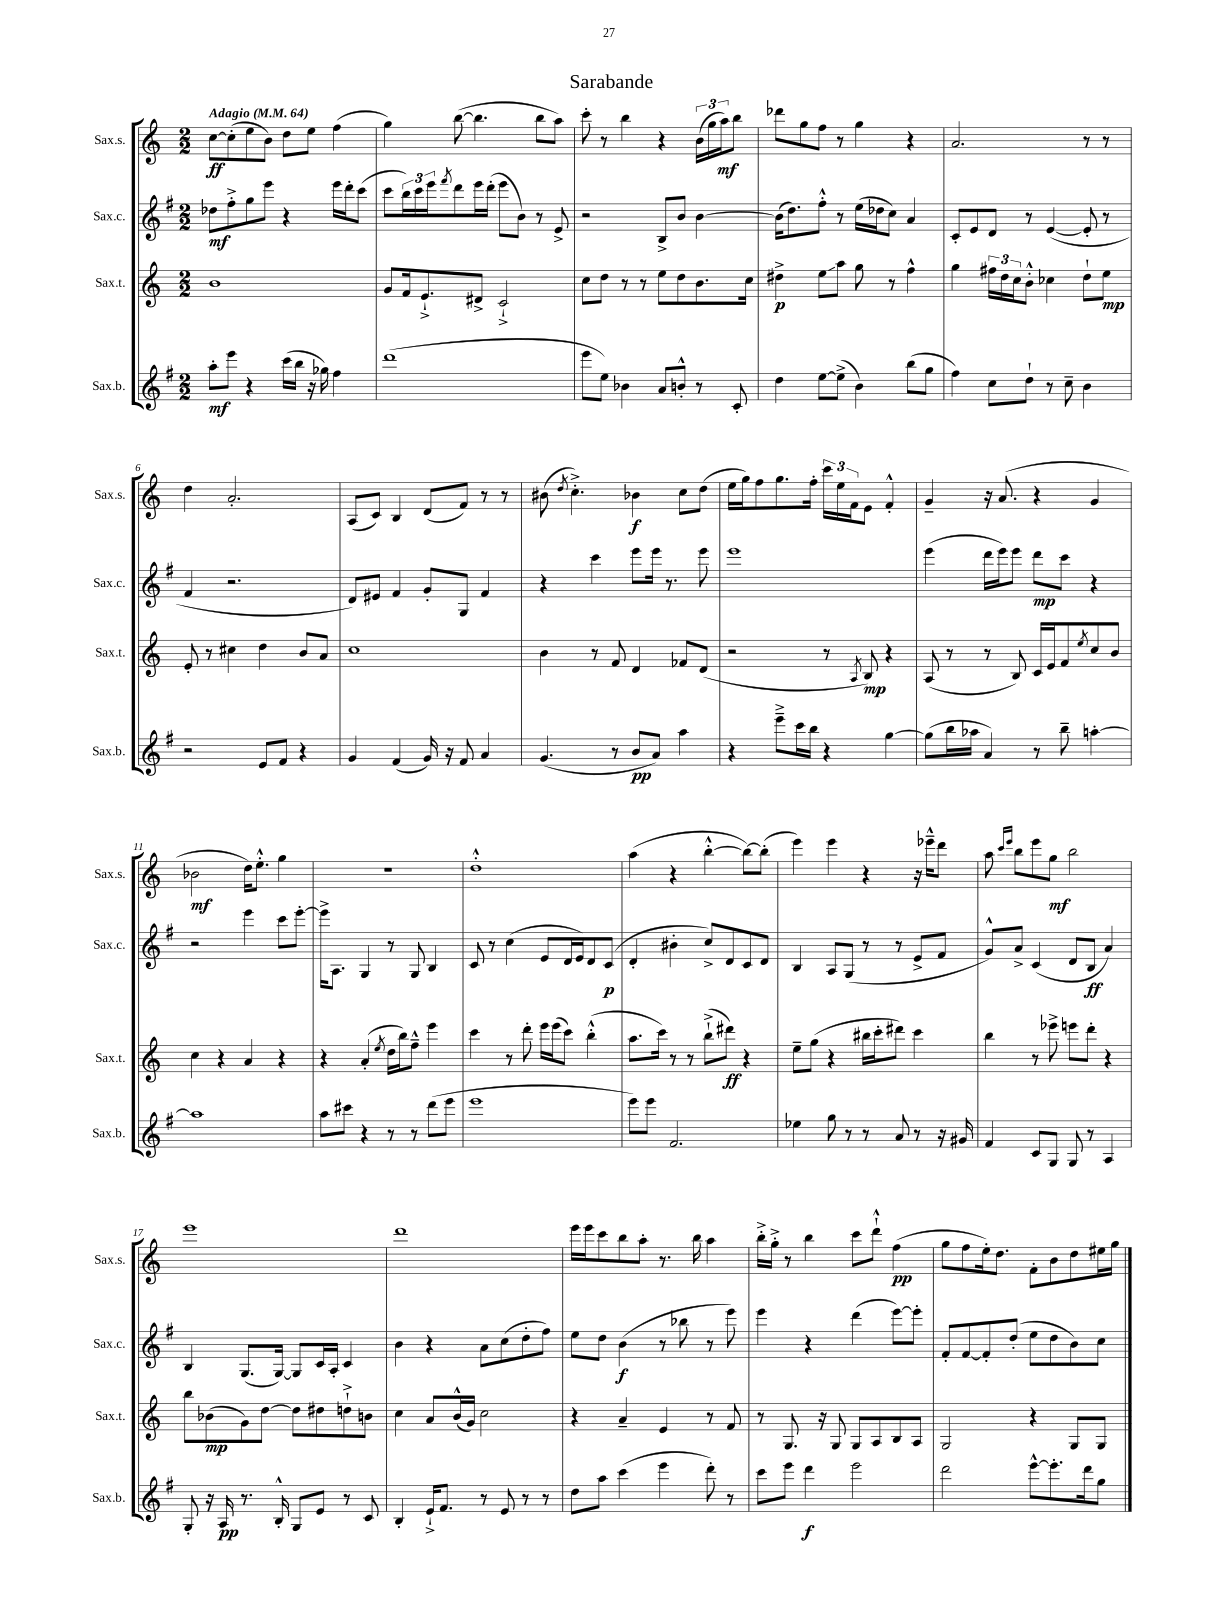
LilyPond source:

\header { title = "Sarabande" }
<<
\new StaffGroup <<
\new Staff = "s0" \with { instrumentName = "Sax.s." shortInstrumentName = "Sax.s." } {
    \clef treble \key c \major \numericTimeSignature \time 2/2 \tempo "Adagio" 4 = 64
    c''8~\ff c''8-.( e''8 b'8) d''8 e''8 f''4( |
    g''4) b''8~( b''4. b''8 a''8) |
    c'''8-. r8 b''4 r4 \tuplet 3/2 { b'16( g''16 a''16\mf) } b''8 |
    des'''8 g''8 f''8 r8 g''4 r4 |
    a'2. r8 r8 |
    d''4 a'2.-. |
    a8( c'8) b4 d'8( f'8) r8 r8 |
    bis'8( \acciaccatura { d''8 } c''4.-.->) bes'4\f c''8 d''8( |
    e''16 g''16) f''8 g''8. f''16-. \tuplet 3/2 { c'''16 e''16 f'16 } e'8 f'4-.-^ |
    g'4-- r16 a'8.( r4 g'4 |
    bes'2\mf d''16) e''8.-.-^ g''4 |
    R1 |
    d''1-.-^ |
    a''4( r4 b''4~-.-^ b''8~) b''8-.( |
    e'''4) e'''4 r4 r16 ees'''16---^ d'''8 |
    a''8 \grace { c'''16 e'''16 } b''8 e'''8 g''8\mf b''2 |
    e'''1 |
    d'''1 |
    e'''16 e'''16 c'''8 b''8 a''8-. r8. b''16 a''4 |
    b''16-.-> g''16-.-> r8 b''4 c'''8 d'''8-!-^ f''4\pp( |
    g''8 f''8 e''16-.) d''8. f'8-. b'8 d''8 eis''16 g''16 \bar "|." |
}
\new Staff = "s1" \with { instrumentName = "Sax.c." shortInstrumentName = "Sax.c." } {
    \clef treble \key g \major \numericTimeSignature \time 2/2
    des''8\mf fis''8-.-> g''8 e'''8 r4 e'''16 d'''16-. c'''8( |
    c'''8 \tuplet 3/2 { b''16) c'''16 e'''16 } \acciaccatura { fis'''8 } d'''8 e'''16 d'''16-.( e'''8 b'8) r8 e'8-> |
    r2 b8-> b'8 b'4~ |
    b'16( d''8.) fis''8-.-^ r8 e''16( des''16 c''8) a'4 |
    c'8-. e'8 d'8 r8 e'4~( e'8-. r8 |
    fis'4 r2. |
    d'8) eis'8 fis'4 g'8-. g8 fis'4 |
    r4 c'''4 e'''8 e'''16 r8. e'''8 |
    e'''1 |
    e'''4( d'''16 e'''16) e'''8 d'''8\mp c'''8 r4 |
    r2 e'''4 c'''8 e'''8~-. |
    e'''16-> a8. g4 r8 g8 b4 |
    c'8 r8 c''4( e'8 d'16 e'16) d'8 c'8\p( |
    d'4-. bis'4-. c''8->) d'8 c'8 d'8 |
    b4 a8 g8( r8 r8 e'8-> fis'8 |
    g'8-^) a'8-> c'4( d'8 b8\ff a'4) |
    b4 g8.( g16~) g8 c'16 a16-. c'4 |
    b'4 r4 a'8 c''8( d''8-. fis''8) |
    e''8 d''8 b'4\f( r8 bes''8 r8 e'''8) |
    e'''4 r4 d'''4( e'''8~) e'''8-. |
    fis'8-. fis'8~ fis'8-. d''8-.( e''8 d''8 b'8) c''8 \bar "|." |
}
\new Staff = "s2" \with { instrumentName = "Sax.t." shortInstrumentName = "Sax.t." } {
    \clef treble \key c \major \numericTimeSignature \time 2/2
    b'1 |
    g'8 f'16 e'8.-!-> dis'8-> c'2-!-> |
    c''8 d''8 r8 r8 e''8 d''8 b'8. c''16 |
    dis''4->\p e''8\glissando a''8 g''8 r8 f''4-^ |
    g''4 \tuplet 3/2 { fis''16 d''16 c''16 } b'8-.-^ ces''4 d''8-! e''8\mp |
    e'8-. r8 cis''4 d''4 b'8 a'8 |
    c''1 |
    b'4 r8 f'8 d'4 fes'8 d'8( |
    r2 r8 \acciaccatura { a8 } b8\mp) r4 |
    a8( r8 r8 b8) c'16 e'16 f'8 \acciaccatura { e''8 } c''8 b'8 |
    c''4 r4 a'4 r4 |
    r4 a'4-.( \acciaccatura { e''8 } d''16 b''16) f''8---^ e'''4 |
    c'''4 r8 d'''8-. e'''16 e'''16( c'''8) b''4-.-^( |
    a''8. c'''16) r8 r8 b''8-!->( dis'''8\ff) r4 |
    e''8-- g''8( r4 bis''16 c'''16-. dis'''8) c'''4 |
    b''4 r8 ees'''8-> e'''8 d'''8-. r4 |
    b''8 bes'8\mp( g'8) d''8~ d''8 dis''8 d''8-!-> b'8 |
    c''4 a'8 b'16-^( g'16) c''2 |
    r4 a'4-- e'4 r8 f'8 |
    r8 g8. r16 g8 g8 a8 b8 a8 |
    g2 r4 g8 g8 \bar "|." |
}
\new Staff = "s3" \with { instrumentName = "Sax.b." shortInstrumentName = "Sax.b." } {
    \clef treble \key g \major \numericTimeSignature \time 2/2
    a''8-.\mf e'''8 r4 c'''16( b''16 r16 ges''16) fis''4 |
    d'''1( |
    e'''8 e''8) bes'4 a'8 b'8-.-^ r8 c'8-. |
    d''4 e''8~ e''8->( b'4) b''8( g''8 |
    fis''4) c''8 d''8-! r8 c''8-- b'4 |
    r2 e'8 fis'8 r4 |
    g'4 fis'4( g'16) r16 fis'8 a'4 |
    g'4.( r8 b'8\pp a'8) a''4 |
    r4 e'''8---> c'''16 b''16 r4 g''4~ |
    g''8( b''16 aes''16 a'4) r8 b''8-- a''4~-. |
    a''1 |
    a''8 cis'''8 r4 r8 r8 d'''8( e'''8 |
    e'''1 |
    e'''8) e'''8 fis'2. |
    ees''4 g''8 r8 r8 a'8 r8 r16 gis'16 |
    fis'4 c'8 g8 g8 r8 a4 |
    g8-. r16 a16\pp r8. b16-.-^ g8 e'8 r8 c'8 |
    b4-. e'16-!-> fis'8. r8 e'8 r8 r8 |
    d''8 a''8 c'''4( e'''4 d'''8-.) r8 |
    c'''8 e'''8 d'''4\f e'''2 |
    d'''2 e'''8~-^ e'''8.-. d'''16 g''8 \bar "|." |
}
>>
>>
